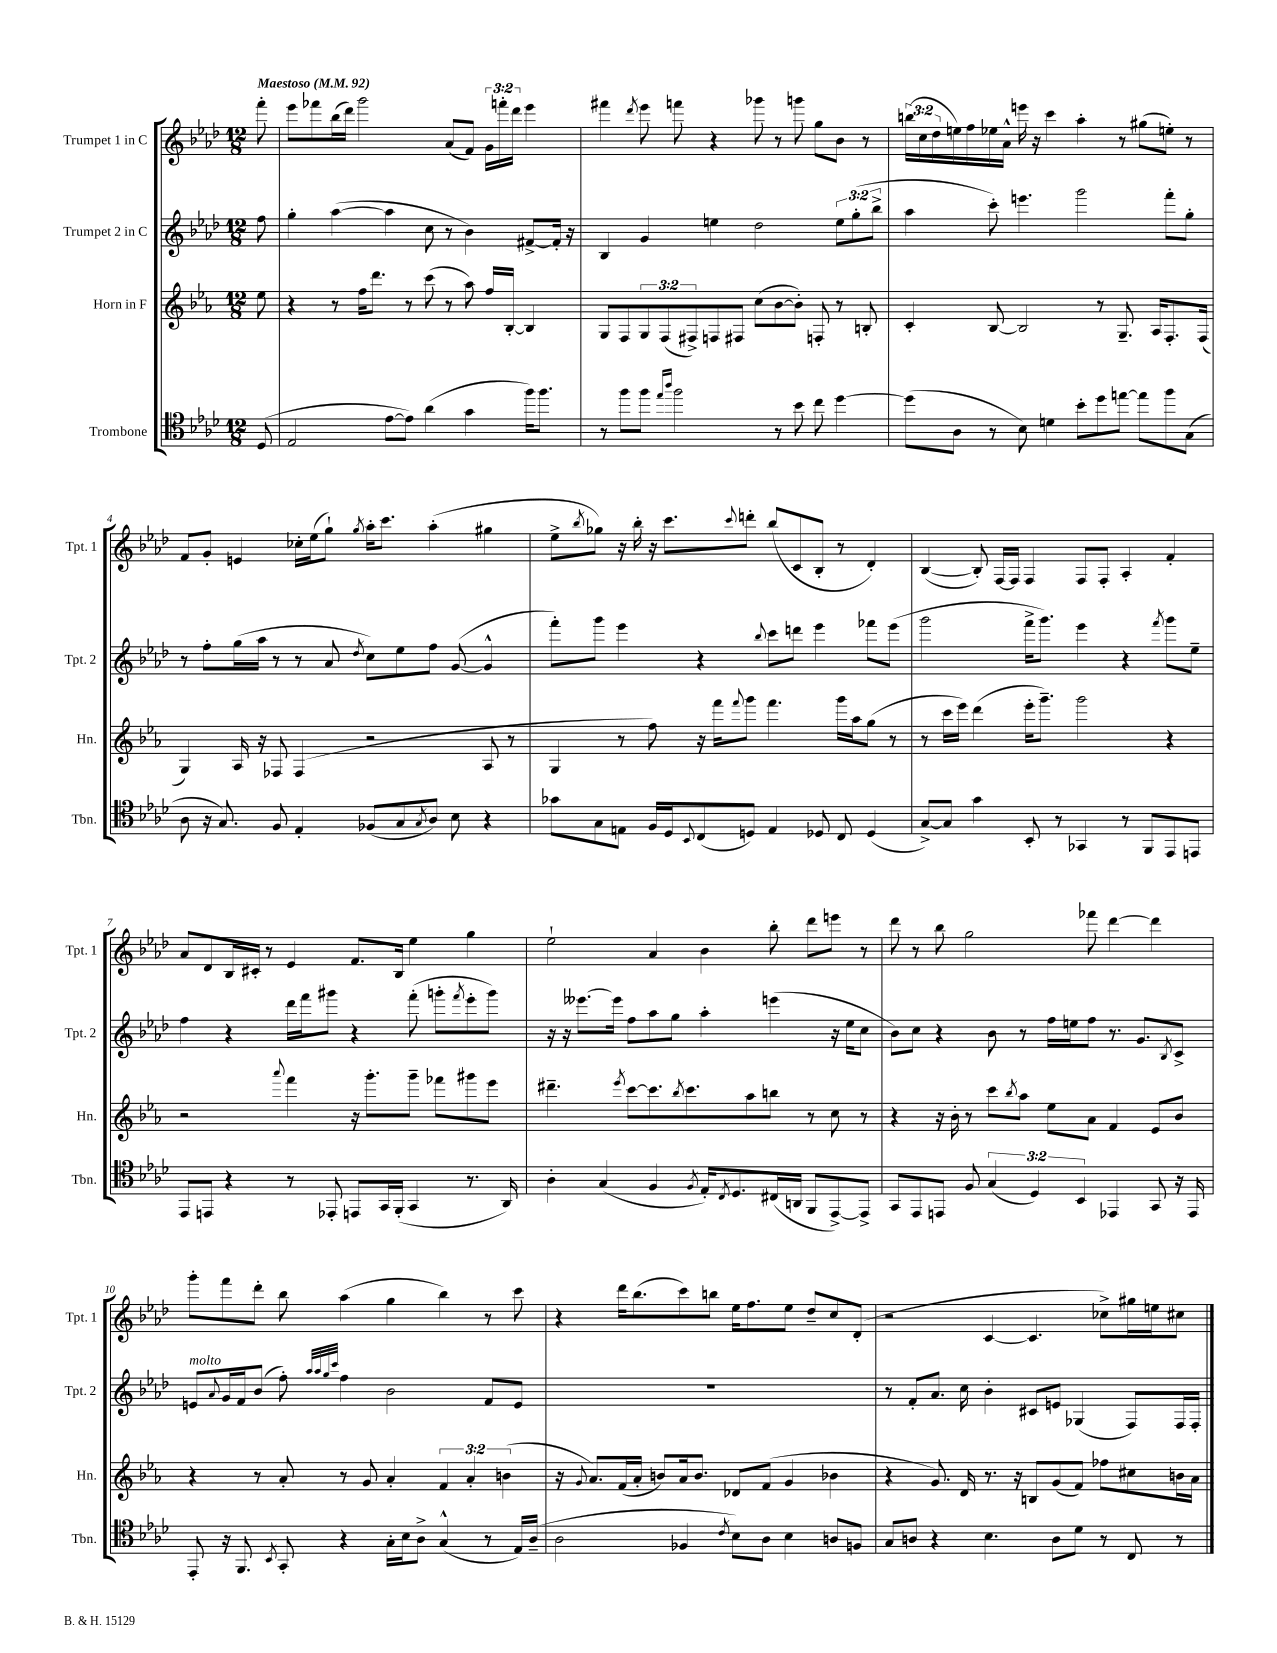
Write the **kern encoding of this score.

**kern	**kern	**kern	**kern
*staff4	*staff3	*staff2	*staff1
*clefC4	*clefG2	*clefG2	*clefG2
*k[b-e-a-d-]	*k[b-e-a-]	*k[b-e-a-d-]	*k[b-e-a-d-]
*M12/8	*M12/8	*M12/8	*M12/8
*MM92	*MM92	*MM92	*MM92
(8D-/	8ee-\	8ff\	8fff'\
=	=	=	=
2E-/	4r	4gg'\	8eee-\L
.	.	.	8fff-\
.	8r	([4aa-\	(16bb-\L
.	.	.	16ddd-\JJ)
.	16ff\LK	.	2ggg\
.	8.ddd\J	.	.
[8e-\L	.	4aa-\]	.
8e-\]J)	8r	.	.
(4a-\	(8ccc\	8cc\	.
.	8r	8r	(8a-/L
4g\	8aa-\)	4b-\)	8f/J)
.	16ff/LL	.	24g\LL
.	.	.	24fff'\
.	[16B-'/JJ	.	.
.	.	.	24ddd-\JJ
16ff\LK)	4B-/]	[8f#^/L	4eee-\
8.ff\J	.	.	.
.	.	16f#'/]Jk	.
.	.	16r	.
=	=	=	=
8r	8G/L	4B-/	4fff#\
8ff\L	8F/	.	.
.	.	.	8qddd-/
8ff\J	12G/	4g/	8eee-\
.	(12F/	.	.
16qqee-/LL	.	.	.
16qqaa-/JJ	.	.	.
2ff\	.	.	8fff\
.	12F#^/)	.	.
.	8F/	4ee\	4r
.	8F#/J	.	.
.	(8cc\L	2dd-\	8ggg-\
8r	[8b-\	.	8r
8b-\	8b-'\]J)	.	8ggg\
8cc\	8F'/	.	8gg\L
[4dd-\	8r	12ee\L	8b-\J
.	.	(12gg'\	.
.	8B'/	.	8r
.	.	12bb-^\J	.
=	=	=	=
(8dd-\]L	4c'/	4aa-\	(24bb\LL
.	.	.	24cc\
.	.	.	24dd-\
8A-\J	.	.	16ee\)
.	.	.	16ff\
8r	[8B-/	8ccc'\)	16ee-\
.	.	.	16a-^^\JJ
8B-\)	2B-/]	4.eee\	16eee\
.	.	.	16r
4d\	.	.	4ccc\
8b-'\L	.	2ggg\	4aa-'\
8dd-\	8r	.	.
[8ee\J	8.G~/	.	8r
8ee\]L	.	.	(8gg#\L
.	16A-/LK	.	.
8ff\	8.F'/	8fff'\L	8ee'\J)
(8G\J	.	8gg'\J	8r
.	(16F/Jk	.	.
=	=	=	=
8A-\	4G/)	8r	8f/L
16r	.	8ff'\L	8g'/J
8.G/)	.	.	.
.	16A-/	(16gg\L	4e/
.	16r	16aa-\JJ	.
8F/	8F-/	8r	.
4E-'/	(4F-/	8r	16cc-'\LL
.	.	.	(16ee-\J
.	.	8a-/	8gg`\J)
.	.	8qdd-/	8qgg/
(8F-/L	2r	8cc\L)	16aa-'\LK
.	.	.	8.ccc\J
8G/	.	8ee-\	.
8qG/	.	.	.
8A-/J)	.	8ff\J	(4aa-'\
8B-\	.	([8g/	.
4r	8A-/	4g^^/]	4gg#\
.	8r	.	.
=	=	=	=
8g-\L	4G/	8fff'\L)	8ee-^\L
.	.	.	8qbb-/
8G\	.	8ggg\J	8gg-\J)
8E\J	8r	4eee-\	16r
.	.	.	16bb-'\
16F/LL	8ff\)	.	16r
16D-/J	.	.	8.ccc\L
8qqBB-/	.	.	.
(8C/	16r	4r	.
.	16fff\LK	.	.
.	8qqfff/	.	8qqccc/
8D/J)	8ggg\J	.	8ddd'\J
.	.	8qqbb-/	.
4E/	4.fff\	8ccc\L	(8bb-/L
.	.	8ddd\J	8c/
8D-/	.	4eee-\	8B-'/J
8C/	16ggg\LL	.	8r
.	16aa-\J	.	.
(4D-/	(8gg\J	8fff-\L	4d-'/)
.	8r	(8eee-\J	.
=	=	=	=
[8G^/L)	8r	2ggg\	([4B-/
8G/]J	16ccc\LL	.	.
.	16eee-\JJ)	.	.
4g\	(4ddd\	.	8B-'/])
.	.	.	[16F/LL
.	.	.	16F/]JJ
8BB-'/	16eee-'\LK	16fff^\LK	4F/
.	8.ggg~\J)	8.ggg\J)	.
8r	.	.	.
4GG-/	2ggg\	4eee-\	8F/L
.	.	.	8F'/J
8r	.	4r	4A-'/
8FF/L	.	.	.
.	.	8qfff/	.
8EE-/	4r	8ggg\L	4f'/
8EE/J	.	8ee-~\J	.
=	=	=	=
8EE-/L	2r	4ff\	8a-/L
8EE/J	.	.	8d-/
4r	.	4r	16B-/L
.	.	.	16c#'/JJ
.	.	.	8r
.	8qqaaa-/	.	.
8r	4fff\	16ddd-\LL	4e-/
.	.	16fff\J	.
8EE-'/	.	8ggg#\J	.
8EE/L	16r	4r	8.f/L
.	8.ggg'\L	.	.
16GG/L	.	.	.
(16FF'/JJ	.	.	16B-/Jk
4GG/	8ggg~\J	(8fff'\	4ee-\
.	8fff-\L	8ggg'\L	.
.	.	8qfff/	.
8.r	8ggg#\	8eee-'\	4gg\
.	8eee-\J	8ggg\J)	.
16AA-/)	.	.	.
=	=	=	=
4A-'\	4.ddd#~\	16r	2ee-`\
.	.	16r	.
.	.	[8.eee--\L	.
(4G/	.	.	.
.	.	16eee--\]Jk	.
.	8qeee-/	.	.
.	[8ccc\L	8ff\L	.
4F/	8.ccc\]	8aa-\	4a-/
.	.	8gg\J	.
.	8qbb-/	.	.
.	8.ccc\	.	.
8qF/	.	.	.
16E-'/LK)	.	4aa-'\	4b-\
8qC/	.	.	.
8.D-/	.	.	.
.	8aa-\	.	.
(16C#/L	8bb\J	(4eee\	8bb-'\
16AA/JJ	.	.	.
8FF/L	8r	.	8ddd-\L
[8EE-^/)	8cc\	16r	8eee\J
.	.	16ee-\LK	.
8EE-^/]J	8r	8cc\J	8r
=	=	=	=
8GG/L	4r	8b-\L)	8ddd-\
8EE-/	.	8cc\J	8r
8EE/J	16r	4r	8bb-\
.	16b-'\	.	.
8F/	8r	.	2gg\
(6G/	8ccc\L	8b-\	.
.	8qbb-/	.	.
.	8aa-\J	8r	.
6D-/)	.	.	.
.	8ee-\L	16ff\LL	.
.	.	16ee\J	.
6BB-/	.	.	.
.	8a-\J	8ff\J	8fff-\
4EE-/	4f/	8.r	[4ddd-\
.	.	8.g/L	.
8GG/	8e-/L	.	4ddd-\]
.	.	8qB-/	.
16r	8b-/J	8c^/J	.
16EE-/	.	.	.
=	=	=	=
8EE-'/	4r	8e/L	8ggg'\L
.	.	8qqa-/	.
16r	.	16g/L	8fff\
8.FF/	.	16f/J	.
.	8r	(8b-/J	8ddd-'\J
8qBB-/	.	.	.
8GG'/	8a-'/	8ff'\)	8bb-\
.	.	32qqaa-/LLL	.
.	.	32qqaa-/	.
.	.	32qqgg/	.
.	.	32qqccc/JJJ	.
4r	8r	4ff\	(4aa-\
.	8g/	.	.
16G'\LL	4a-'/	2b-\	4gg\
16B-\J	.	.	.
8A-^\J	.	.	.
(4G^^/	6f/	.	4bb-\)
.	6a-'/	.	.
8r	.	8f/L	8r
.	(6b\	.	.
16E-/LL)	.	8e/J	8ccc\
(16A-~/JJ	.	.	.
=	=	=	=
2A-\	16r	1.r	4r
.	8qqg/	.	.
.	8.a-/L)	.	.
.	(16f/L	.	16ddd-\LK
.	16a-'/JJ	.	(8.bb-\
.	8b/L)	.	.
4F-/	16a-/k	.	8ccc\)
.	8.b/J	.	.
.	.	.	8bb\J
8qc/	.	.	.
8B-\L)	8d-/L	.	16ee-\LK
.	.	.	8.ff\
8A-\J	(8f/J	.	.
4B-\	4g/	.	8ee-\J
.	.	.	8dd-~/L
8A/L	4b-\	.	8cc/
8F/J	.	.	(8d-'/J
=	=	=	=
8G/L	4r	8r	2r
8A/J	.	8f'/L	.
4r	8.g/)	8.a-/J	.
.	16d/	16cc\	.
4.B-\	8.r	4b-'\	[4c/
.	16r	.	.
.	8B/L	8c#/L	4.c/]
8A\L	(8g/	8e/J	.
8d-\J	8f/J)	(4G-/	.
8r	8ff-\L	.	8cc-^\L)
8C/	8cc#\	8F/L)	16gg#\L
.	.	.	16ee\J
8r	16b\L	16F/L	8cc#\J
.	16a-\JJ	16F'/JJ	.
==	==	==	==
*-	*-	*-	*-
